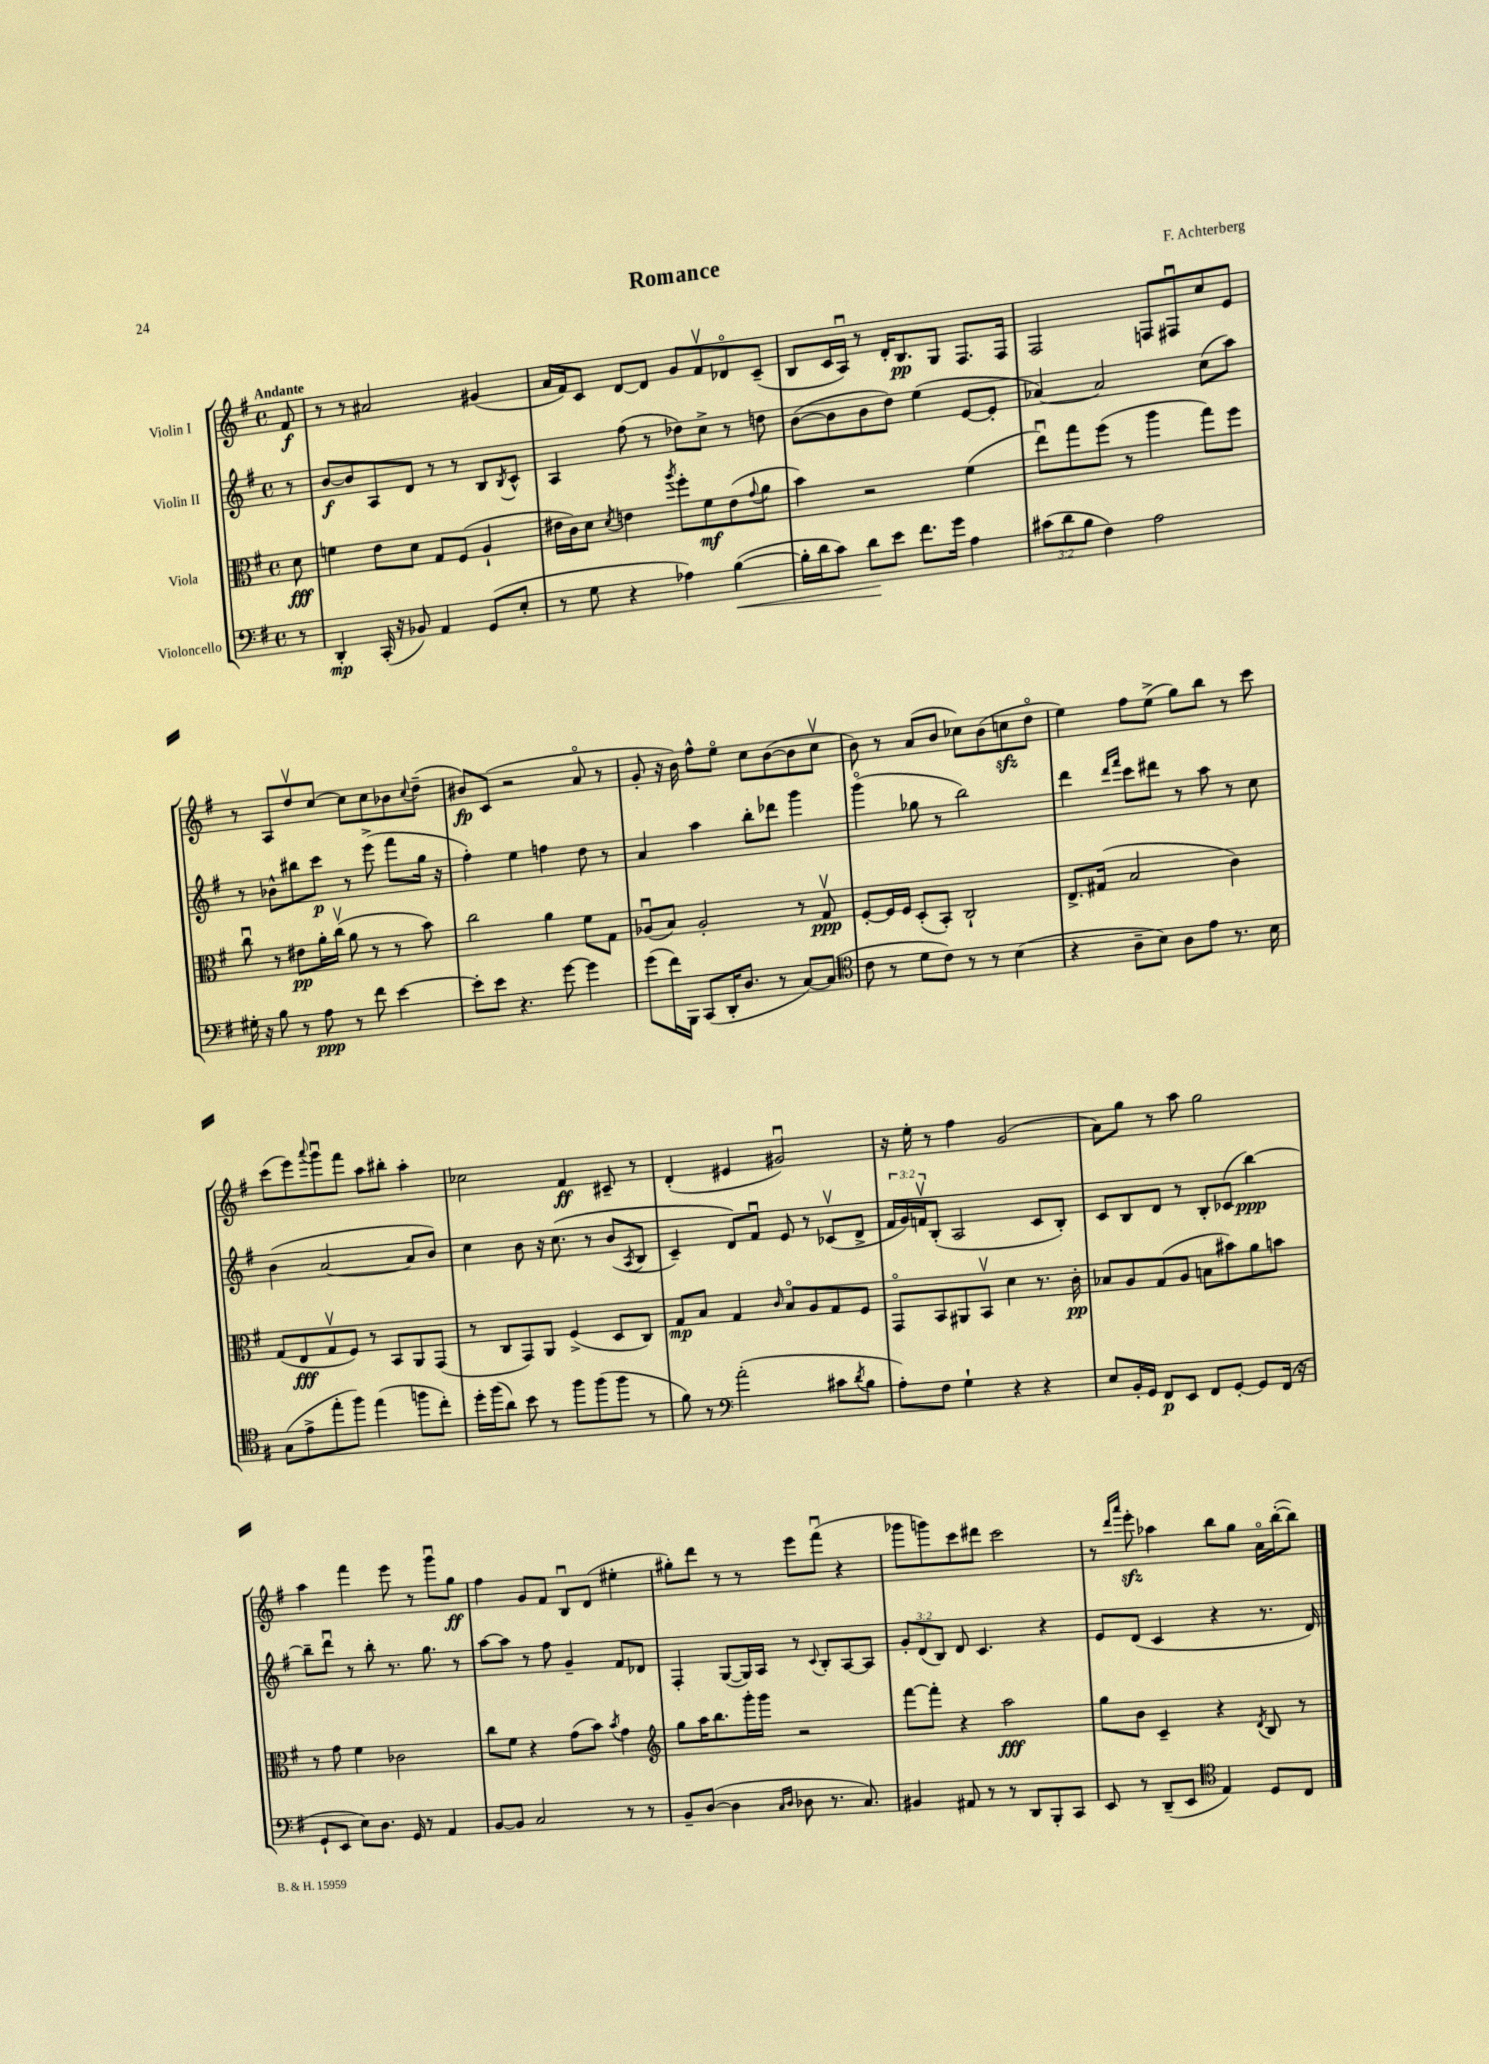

**kern	**kern	**kern	**kern
*staff4	*staff3	*staff2	*staff1
*clefF4	*clefC3	*clefG2	*clefG2
*k[f#]	*k[f#]	*k[f#]	*k[f#]
*M4/4	*M4/4	*M4/4	*M4/4
*met(c)	*met(c)	*met(c)	*met(c)
8r	8d\	8r	8f#/
=	=	=	=
4DD'/	4f\	[8b/L	8r
.	.	8b/]	8r
(16CC'/	8e\L	8A/	2a#/
16r	.	.	.
8BB-/)	8d\J	8d/J	.
4AA/	8G/L	8r	.
.	(8F#/J	8r	.
(8GG/L	4A`/	8B/L	(4g#/
.	.	8qB/	.
8E'/J	.	8c^^/J	.
=	=	=	=
8r	16e#\LL	4A/	16a/LL
.	16c\J)	.	16f#/J)
8G\	8d\J	.	8c/J
.	8qd/	.	.
4r	4e\	(8ff#\	[8d/L
.	.	8r	8d/]J
.	8qaa/	.	.
4A-\)	8ff#'\L	8dd-\L)	8g/L
.	8f#\	8cc^\J	8f#v/
([4B\	(8e\	8r	8d-o/
.	8qqg/	.	.
.	8a\J	8dd\	(8c~/J
=	=	=	=
16B'\]LL	4b\)	([8b\L	8B/L
16d\J	.	.	.
8c\J)	.	8b\]	16c/L
.	.	.	16Au/JJ)
8d\L	2r	8b\	8r
8e\J	.	8dd\J)	16d'/LK
.	.	.	8.B/
8.f#\L	.	(4ee\	.
.	.	.	8G/J
16g\Jk	.	.	.
4A\	(4f#\	[8e/L	8.F#/L
.	.	8e'/]J	.
.	.	.	16F#/Jk
=	=	=	=
(12c#\L	8eeu\L)	[4a-/)	2F#/
12d\	.	.	.
.	8gg\	.	.
12B\J	.	.	.
4F#\)	(8ff#\J	2a-/]	.
.	8r	.	.
2A\	4aa\	.	8F/L
.	.	.	8F#u/
.	8gg\L)	(8cc\L	8cc/
.	8ff#\J	8aa\J)	8e/J
=	=	=	=
16G#'\	8ccu\	8r	8r
16r	.	.	.
8B\	8r	8b-^^\L	8A/L
8r	8e#\L	8bb#\	8ddv/
8A\	16a'\L	8ccc\J	[8cc/J
.	(16ccv\JJ	.	.
8r	8a\	8r	8cc\]L
8f#\	8r	(8eee^\	8cc\
[4e\	8r	8fff#\L	8b-\
.	.	.	8qqcc/
.	8b\)	16gg\Jk	(8dd~\J
.	.	16r	.
=	=	=	=
8e'\]L	2cc\	4ff#'\)	8b#/L)
8e\J	.	.	(8c/J
4.r	.	4ee\	2r
.	4a\	4ff\	.
[8g\	.	.	.
4g\]	8f#\L	8dd\	8ao/
.	8G\J	8r	8r
=	=	=	=
(8g\L	(8A-u/L	4a/	8g'/
16f#\L)	8B/J)	.	16r
16BBB\JJ	.	.	16b\)
(8CC/L	2A-'/	4aa\	8ff#^^\L
16DD'/K	.	.	8eeo\J
8.D/J	.	.	.
.	.	8bb'\L	8cc\L
8r	.	8ddd-\J	([8b\
[8C/L)	8r	4ggg\	8b\]
(8C/]J	8Gv/	.	8ccv\J
=	=	=	=
*clefC4	*	*	*
8c\	[8F#'/L	(4gggo\	8b\)
8r	16F#/]L	.	8r
.	16F#/JJ	.	.
8d\L	(8D'/L	8gg-\	(8a/L
8c\J)	8BB'/J)	8r	8b/J
8r	2C`/	2bb\)	8cc-\L)
8r	.	.	(8b\
(4B\	.	.	8cc\
.	.	.	8ddo\J
=	=	=	=
4r	8.E^/L	4ddd\	4ee\)
.	(16G#/Jk	.	.
.	.	16qqddd/LL	.
.	.	16qqfff#/JJ	.
8A~\L	2B/	8ccc\L	8ff#\L
8B\J)	.	8ddd#\J	(8ee^\J
8A\L	.	8r	8gg\L)
8e\J	.	8aa\	8bb\J
8.r	4c\)	8r	8r
.	.	8cc\	8ccc\
16B\	.	.	.
=	=	=	=
(8G\L	(8G/L	(4b\	(8ccc\L
8e^\	8E/	.	8eee\)
.	.	.	8qqaaa/
8ee'\	8Gv/	[2a/	8gggu\
8ff#\J)	8F#/J)	.	8fff#\J
(4ee\	8r	.	8aa\L
.	8BB/L	.	8bb#'\J
8ff\L	8AA/	8a/]L	4aa'\
8cc'\J)	(8GG/J	8b/J)	.
=	=	=	=
16dd'\LL	8r	4cc\	2cc-\
(16ff#\J	.	.	.
8a\J)	8C/L	.	.
8b\	8GG/)	8b\	.
8r	8AA/J	16r	.
.	.	&(8.cc\	.
8ff#\L	(4F#^/	.	4f#/
(8ff#\	.	8r	.
8ff#\J	8D/L	(8b/L	8c#~/
.	.	8qA/	.
8r	8C/J)	8B/J	8r
=	=	=	=
8f#\)	8G/L	4c~/)	(4d'/
8r	8B/J	.	.
*clefF4	*	*	*
(2a'\	4G/	8d/L&)	4e#/
.	.	8f#u/J	.
.	16qqc/	.	.
.	8Bo/L	8e/	2g#u/)
.	8A/	8r	.
8c#\L	8G/	(8c-v/L	.
8qd/	.	.	.
8B\J	8F#/J	8d^/J	.
=	=	=	=
8A'\L)	8GGo/L	24f#/LL	16r
.	.	24g/)	.
.	.	.	16ee'\
.	.	24fv/J	.
8F#\J	8BB/	(8B'/J	8r
4G`\	8AA#/	2A/	4ff#\
.	8BBv/J	.	.
4r	4d\	.	(2g/
4r	8.r	8c/L	.
.	.	8B'/J)	.
.	16c'\	.	.
=	=	=	=
8E/L	8B-/L	8c/L	8a\L)
16BB'/L	8A/	8B/	8gg\J
16GG/JJ	.	.	.
8FF#/L	(8G/	8d/J	8r
8EE/J	8A/J	8r	8aa\
8FF#/L	8B\L	8B'/L	2gg\
[8GG'/J	8b#\)	(8c-/J	.
8GG/]L	8a\	[4bb\)	.
(16FF#/Jk	8b\J	.	.
16r	.	.	.
=	=	=	=
8GG`/L	8r	8bb~\]L	4aa\
8EE/J	8g\	8dddu\J	.
8E\L)	4f#\	8r	4fff#\
8.D\J	.	8bb'\	.
.	2c-\	8.r	8eee\
16GG/	.	.	.
8r	.	.	8r
.	.	8.gg\	.
4AA/	.	.	8gggu\L
.	.	8r	8gg\J
=	=	=	=
[8BB/L	8cc\L	[8aa\L	4ff#\
8BB/]J	8f#\J	8aa\]J	.
2C/	4r	8r	8g/L
.	.	8ff#\	8f#/J
.	(8g\L	4g~/	8Bu/L
.	8b\J)	.	(8d/J
.	8qb/	.	.
8r	4g\	8f#/L	4ee#'\
8r	.	8d-/J	.
=	=	=	=
*	*clefG2	*	*
8BB~/L	8gg\L	4F#'/	8gg#'\L)
([8D/J	16aa\K	.	8ddd\J
.	8.bb\	.	.
4D\]	.	([8G/L	8r
.	16ggg'\L	16G/]L)	8r
.	16ggg\JJ	16A/JJ	.
16qqC/LL	.	.	.
16qqD/JJ	.	.	.
8D-\	2r	8r	8eee\L
.	.	8qqc/	.
8.r	.	8B'/L	(8fff#u\J
.	.	[8A/	4r
8.C/)	.	.	.
.	.	8A/]J	.
=	=	=	=
4BB#/	[8fff#\L	12g'/L	8ggg-\L
.	.	(12d/	.
.	8fff#'\]J	.	8ggg\)
.	.	12B/J)	.
8AA#/	4r	8d/	8ccc\
8r	.	4.c/	8ddd#\J
8r	2aa\	.	2ccc\
8DD/L	.	.	.
8BBB'/	.	4r	.
8CC/J	.	.	.
=	=	=	=
8EE/	8gg\L	8e/L	8r
.	.	.	16qqddd/LL
.	.	.	16qqaaa/JJ
8r	8b\J	(8d/J	8eee'\
(8DD~/L	4c~/	4c/	4aa-\
8EE/J	.	.	.
*clefC4	*	*	*
4E/)	4r	4r	8bb\L
.	.	.	8gg\J
.	8qd/	.	.
8D/L	8B/	8.r	16ao\LL
.	.	.	([16bb'\J
8C/J	8r	.	8bb\]J)
.	.	16d/)	.
==	==	==	==
*-	*-	*-	*-
